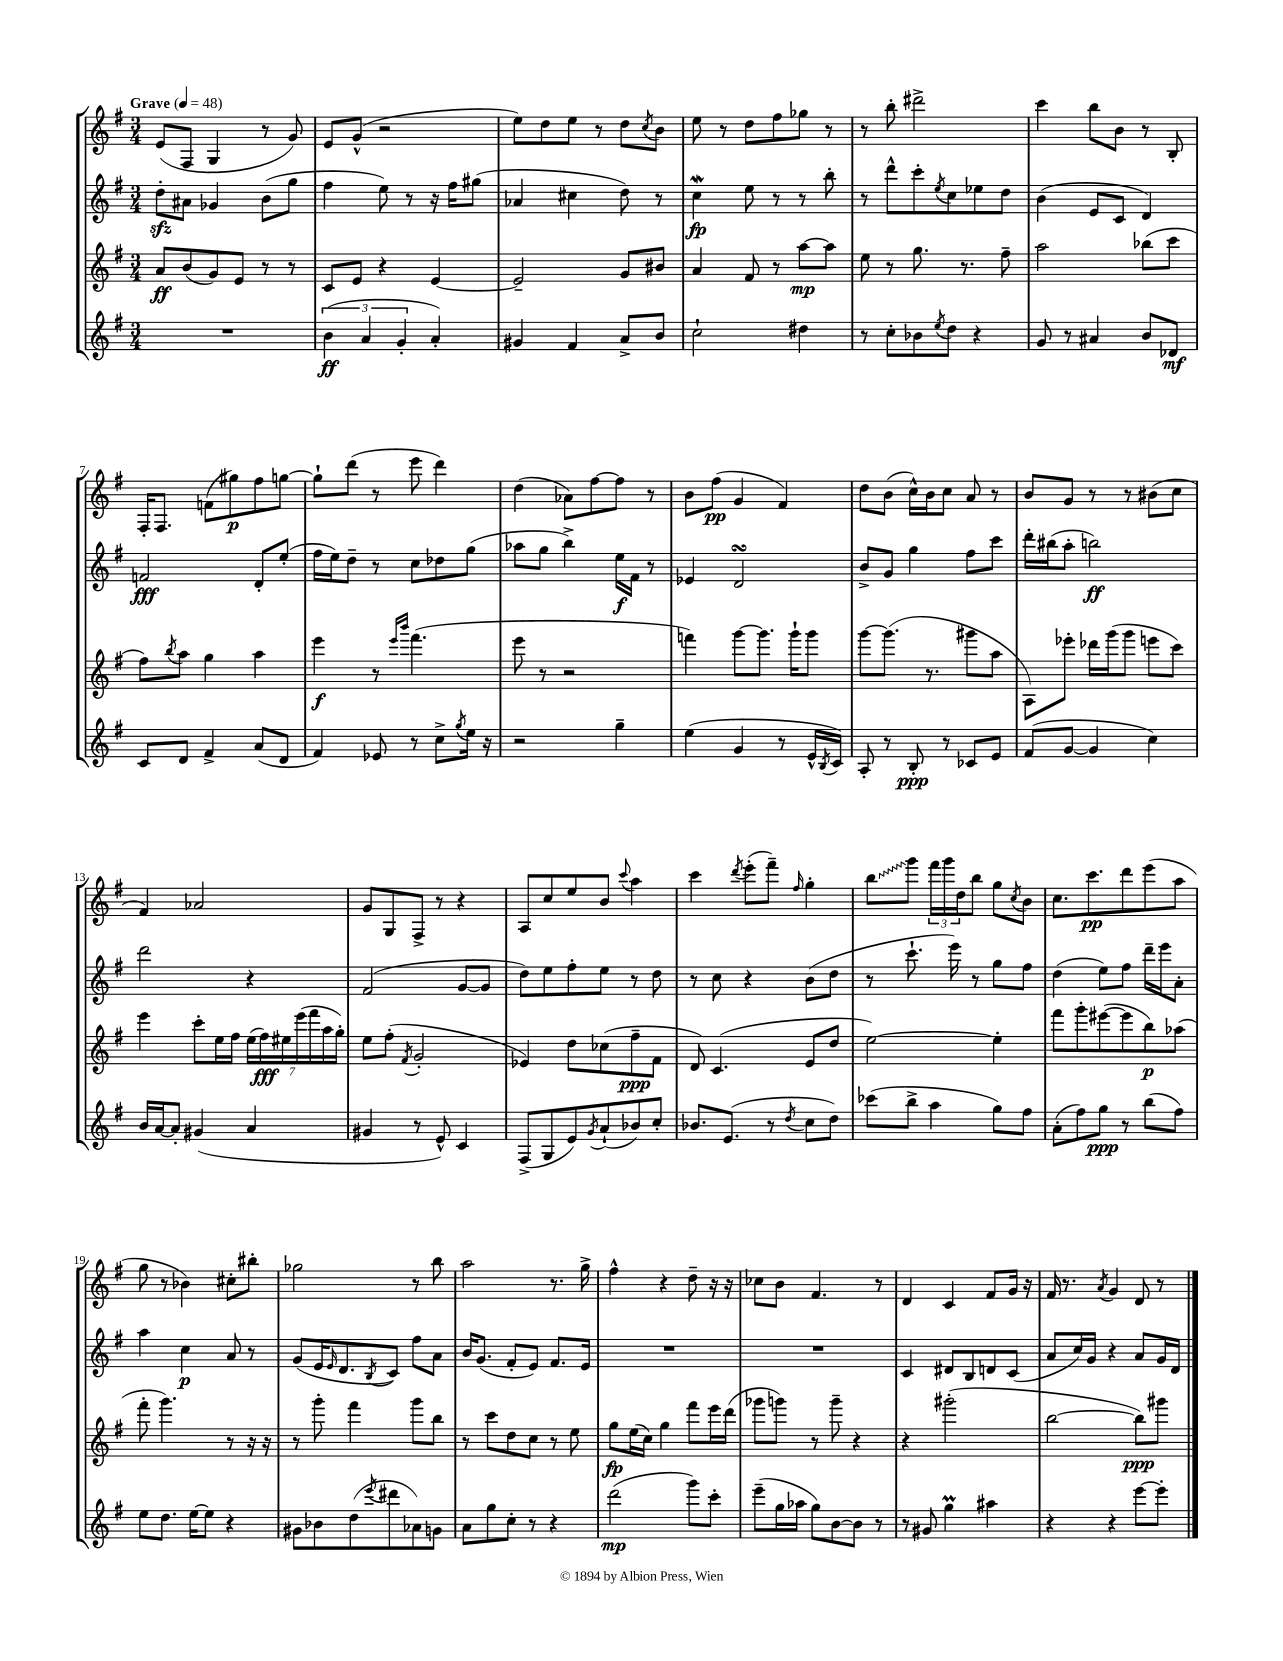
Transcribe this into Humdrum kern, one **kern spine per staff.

**kern	**kern	**kern	**kern
*staff4	*staff3	*staff2	*staff1
*clefG2	*clefG2	*clefG2	*clefG2
*k[f#]	*k[f#]	*k[f#]	*k[f#]
*M3/4	*M3/4	*M3/4	*M3/4
*MM48	*MM48	*MM48	*MM48
2.r	8a	8dd'	(8e
.	(8b	8a#	8F#
.	8g)	4g-	4G
.	8e	.	.
.	8r	(8b	8r
.	8r	8gg	8g)
=	=	=	=
(6b	8c	4ff#	8e
.	8e	.	(8g^^
6a	.	.	.
.	4r	8ee)	2r
6g'	.	.	.
.	.	8r	.
4a')	[4e	16r	.
.	.	16ff#	.
.	.	(8gg#	.
=	=	=	=
4g#	2e~]	4a-	8ee)
.	.	.	8dd
4f#	.	4cc#	8ee
.	.	.	8r
8a^	8g	8dd)	8dd
.	.	.	8qcc
8b	8b#	8r	8b
=	=	=	=
2cc`	4a	4cc	8ee
.	.	.	8r
.	8f#	8ee	8dd
.	8r	8r	8ff#
4dd#	[8aa	8r	8gg-
.	8aa]	8bb'	8r
=	=	=	=
8r	8ee	8r	8r
8cc'	8r	8ddd^^	8bb'
8b-	8.gg	8ccc'	2ddd#^
8qee	.	8qee	.
8dd	.	8cc	.
.	8.r	.	.
4r	.	8ee-	.
.	8ff#~	8dd	.
=	=	=	=
8g	2aa	(4b	4ccc
8r	.	.	.
4a#	.	8e	8bb
.	.	8c	8b
8b	(8bb-	4d)	8r
8d-	8ccc	.	8B'
=	=	=	=
8c	8ff#)	2f	16F#'
.	.	.	8.F#
.	8qbb	.	.
8d	8aa	.	.
4f#^	4gg	.	(8f
.	.	.	8gg#)
(8a	4aa	8d'	8ff#
8d	.	(8ee'	[8gg
=	=	=	=
4f#)	4eee	16ff#	8gg`]
.	.	16ee)	.
.	.	8dd~	(8ddd
8e-	8r	8r	8r
.	16qqeee	.	.
.	16qqbbb	.	.
8r	(4.fff#	8cc	8eee
8cc^	.	8dd-	4ddd)
8qgg	.	.	.
16ee	.	(8gg	.
16r	.	.	.
=	=	=	=
2r	8eee	8aa-	(4dd
.	8r	8gg	.
.	2r	4bb^)	8a-)
.	.	.	[8ff#
4gg~	.	16ee	8ff#]
.	.	16f#	.
.	.	8r	8r
=	=	=	=
(4ee	4fff)	4e-	8b
.	.	.	(8ff#
4g	[8ggg	2d	4g
.	8.ggg]	.	.
8r	.	.	4f#)
.	16ggg`	.	.
16e^^	8ggg	.	.
8qB	.	.	.
16c)	.	.	.
=	=	=	=
8A'	[8ggg	8b^	8dd
8r	(8.ggg]	8g	(8b
8B'	.	4gg	16cc^^)
.	8.r	.	16b
8r	.	.	8cc
8c-	8ggg#	8ff#	8a
8e	8aa	8ccc	8r
=	=	=	=
(8f#	8A)	16ddd'	8b
.	.	(16bb#	.
[8g	8eee-'	8aa'	8g
4g]	16ddd-	2bb)	8r
.	(16ggg	.	.
.	8ggg	.	8r
4cc)	8eee	.	(8b#
.	8ccc)	.	8cc
=	=	=	=
16b	4eee	2ddd	4f#)
[16a	.	.	.
8a']	.	.	.
(4g#	8ccc'	.	2a-
.	16ee	.	.
.	16ff#	.	.
4a	(28ee	4r	.
.	28ff#)	.	.
.	28ee#	.	.
.	(28eee	.	.
.	28fff#	.	.
.	28aa	.	.
.	28gg')	.	.
=	=	=	=
4g#	8ee	(2f#	8g
.	(8ff#'	.	8G
.	8qf#	.	.
8r	2g'	.	8F#^
8e^^)	.	.	8r
4c	.	[8g	4r
.	.	8g]	.
=	=	=	=
(8F#^	4e-)	8dd)	8A
8G	.	8ee	8cc
8e)	8dd	8ff#'	8ee
8qg	.	.	.
(8a`	(8cc-	8ee	8b
.	.	.	8qqccc
8b-)	8ff#~	8r	4aa
8cc'	8f#	8dd	.
=	=	=	=
8.b-	8d)	8r	4ccc
.	(4.c	8cc	.
(8.e	.	.	.
.	.	.	8qddd
.	.	4r	(8eee'
8r	.	.	8fff#~)
8qdd	.	.	16qqff#
8cc	8e	(8b	4gg'
8dd)	8dd	8dd	.
=	=	=	=
(8ccc-	[2ee)	8r	8bb
8bb^	.	8.ccc`	8ggg
4aa	.	.	24fff#
.	.	.	24ggg
.	.	16eee)	.
.	.	.	24dd
.	.	8r	8bb
8gg)	4ee']	8gg	8gg
.	.	.	8qcc
8ff#	.	8ff#	8b
=	=	=	=
(8a'	8fff#	(4dd	8.cc
8ff#)	8ggg'	.	.
.	.	.	8.ccc
8gg	([8eee#	8ee)	.
8r	8eee#]	8ff#	8ddd
(8bb	8bb)	16ddd~	(8eee
.	.	16eee	.
8ff#)	(8aa-	8a'	8aa
=	=	=	=
8ee	8fff#'	4aa	8gg
8.dd	4.ggg)	.	8r
.	.	4cc	4b-)
[16ee	.	.	.
8ee]	.	.	.
4r	8r	8a	8cc#'
.	16r	8r	8bb#'
.	16r	.	.
=	=	=	=
8g#	8r	(8g	2gg-
8b-	8ggg'	16e	.
.	.	16qqe	.
.	.	8.d	.
(8dd	4fff#	.	.
8qeee	.	8qB	.
8ddd#	.	8c)	.
8a-)	8ggg	8ff#	8r
8g	8bb	8a	8bb
=	=	=	=
8a	8r	16b	2aa
.	.	(8.g	.
8gg	8ccc	.	.
8cc'	8dd	8f#'	.
8r	8cc	8e)	.
4r	8r	8.f#	8.r
.	8ee	.	.
.	.	16e	16gg^
=	=	=	=
(2ddd	8gg	2.r	4ff#^^
.	(16ee	.	.
.	16cc)	.	.
.	4gg	.	4r
8ggg)	8fff#	.	8dd~
8ccc'	16eee	.	16r
.	(16ddd	.	16r
=	=	=	=
(8eee~	8ggg-	2.r	8cc-
16gg	8ggg)	.	8b
16aa-	.	.	.
8gg)	8r	.	4.f#
[8b	8ggg~	.	.
8b]	4r	.	.
8r	.	.	8r
=	=	=	=
8r	4r	4c	4d
8g#	.	.	.
4gg	(2ggg#'	8d#	4c
.	.	8B	.
4aa#	.	8d	8f#
.	.	(8c	16g
.	.	.	16r
=	=	=	=
4r	[2bb	8a	16f#
.	.	.	8.r
.	.	16cc)	.
.	.	16g	.
.	.	.	8qa
4r	.	4r	4g
[8eee	8bb])	8a	8d
8eee']	8ggg#	16g	8r
.	.	16d	.
==	==	==	==
*-	*-	*-	*-
